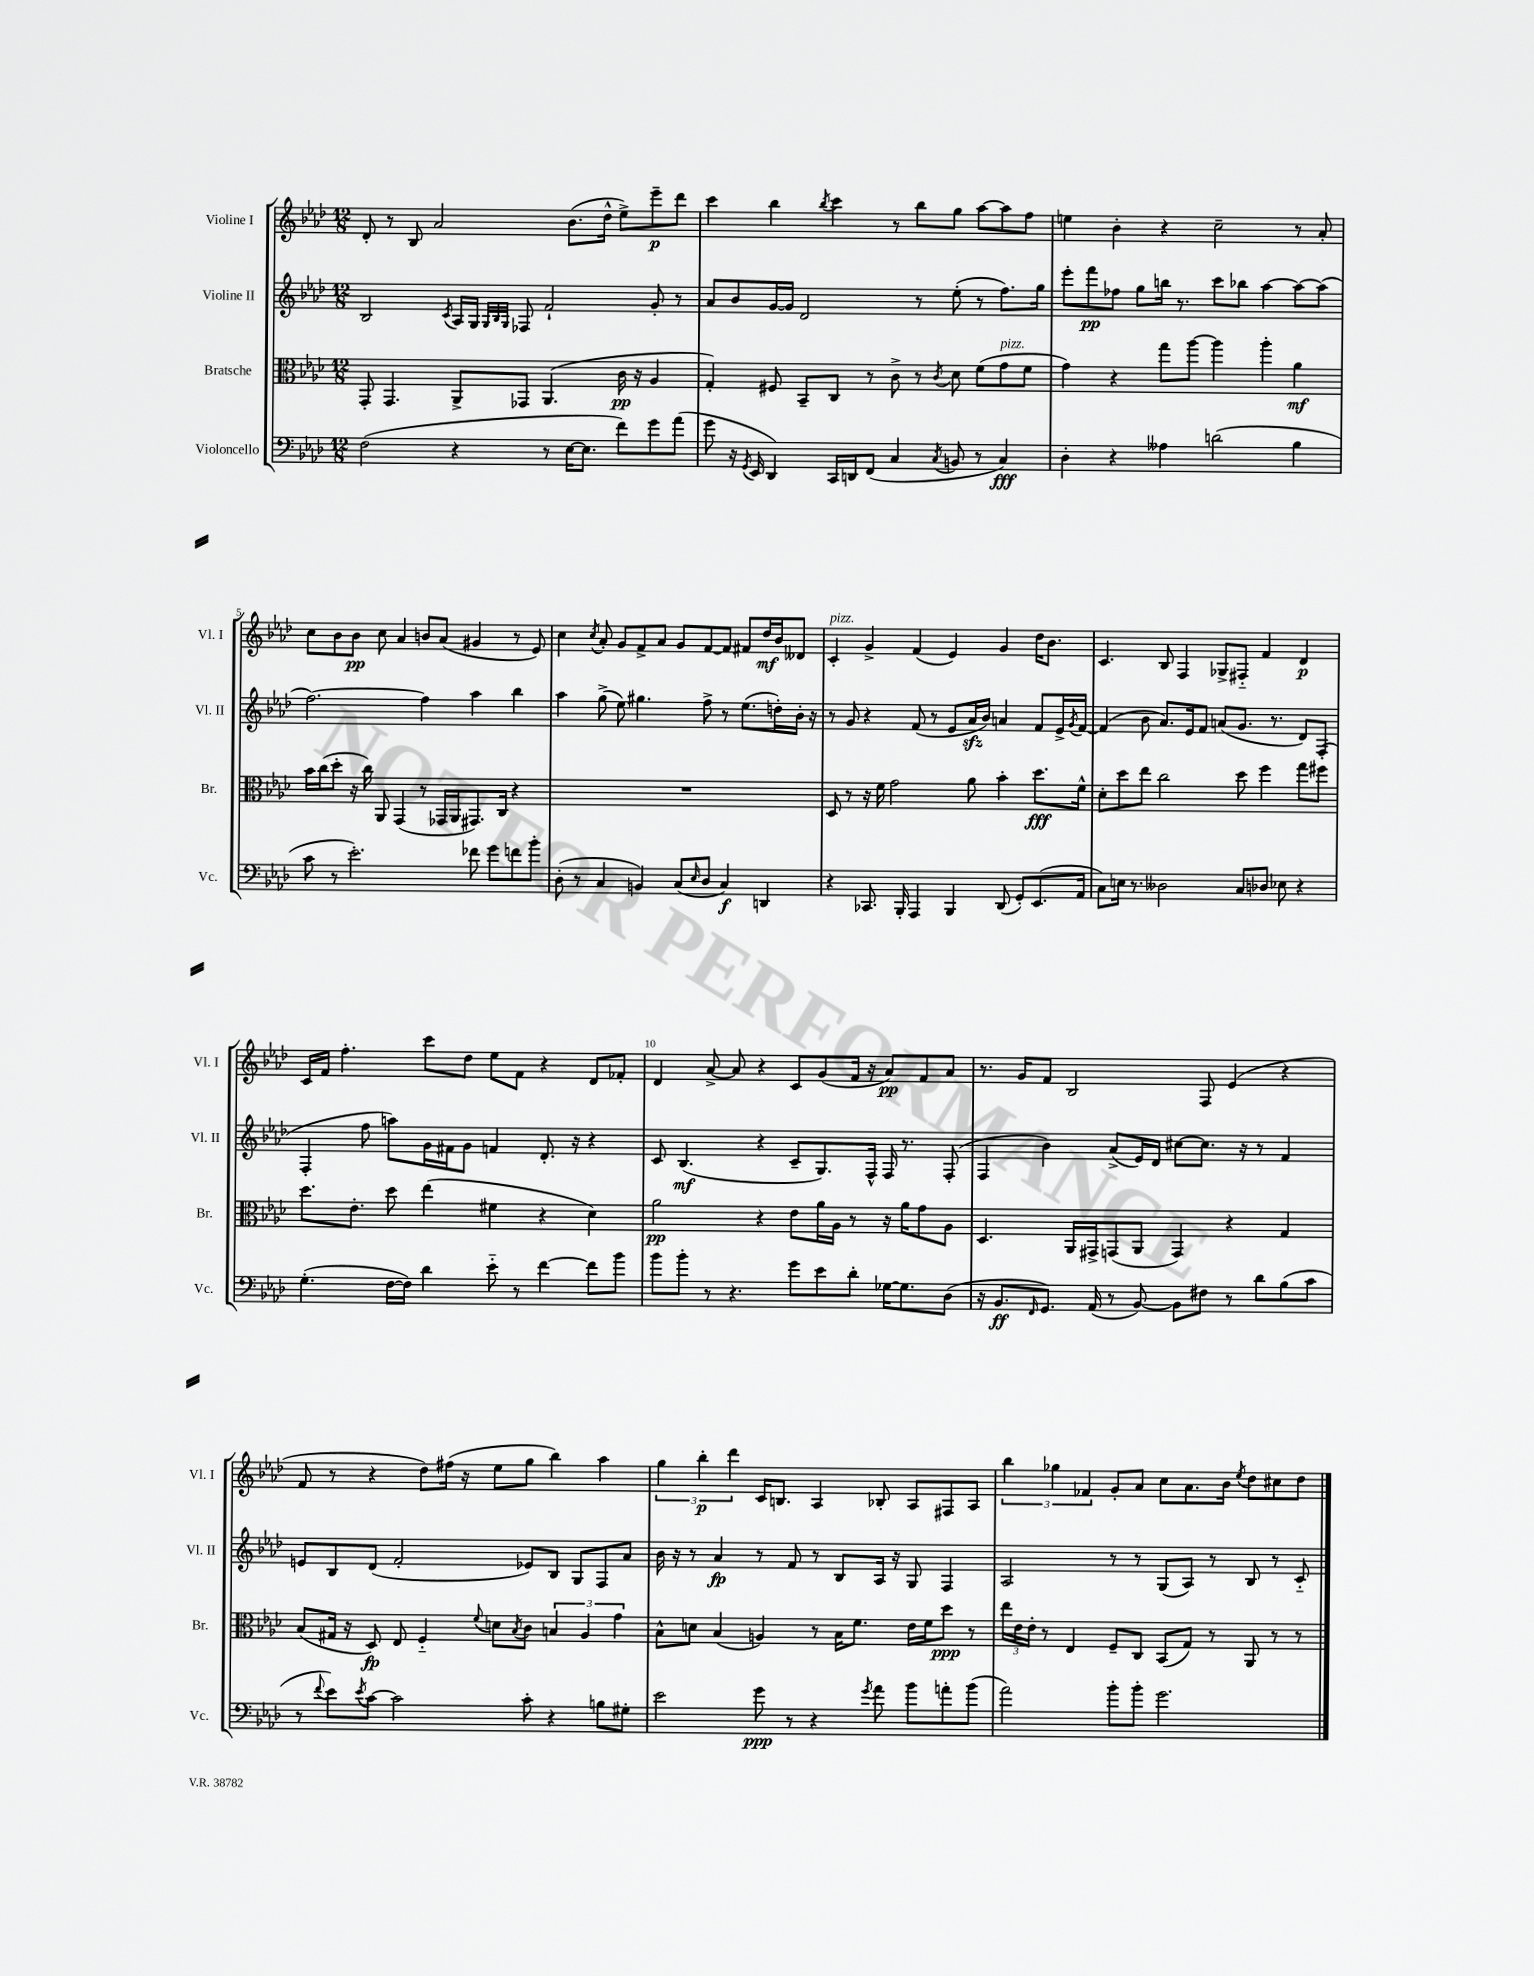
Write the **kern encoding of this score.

**kern	**kern	**kern	**kern
*staff4	*staff3	*staff2	*staff1
*clefF4	*clefC3	*clefG2	*clefG2
*k[b-e-a-d-]	*k[b-e-a-d-]	*k[b-e-a-d-]	*k[b-e-a-d-]
*M12/8	*M12/8	*M12/8	*M12/8
(2F\	8GG'/	2B-/	8d-'/
.	4.GG/	.	8r
.	.	.	8B-/
.	.	.	2a-/
.	.	8qc/	.
4r	8AA-^/L	16A-/LL	.
.	.	16G/JJ	.
.	.	32qqG/LLL	.
.	.	32qqB-/	.
.	.	32qqG/JJJ	.
.	8GG-/J	8F-/	.
8r	(4.AA-/	2f`/	.
[16E-\LK	.	.	(8.b-\L
8.E-\]J	.	.	.
.	.	.	16dd-^^\Jk
8f\L)	16c\	.	8ee-^\L)
.	16r	.	.
8g\	4A-/	8g'/	8eee-~\
(8a-\J	.	8r	8ddd-\J
=	=	=	=
8g\	4G'/)	8a-/L	4ccc\
16r	.	8b-/	.
8qGG/	.	.	.
16EE-/	.	.	.
4DD-/)	8F#/	[16g/L	4bb-\
.	.	16g/]JJ	.
.	8BB-~/L	2d-/	.
.	.	.	8qbb-/
16CC/LL	8C/J	.	4ccc\
16DD/J	.	.	.
(8FF/J	8r	.	.
4C/	8c^\	.	8r
.	8r	8r	8bb-\L
8qC/	8qc/	.	.
8BB/	8d-\	(8ee-'\	8gg\J
8r	(8f\L	8r	[8aa-\L
4C/)	8g\	8.ff\L)	8aa-\]
.	8f\J	.	8ff\J
.	.	16gg\Jk	.
=	=	=	=
4D-'\	4g\)	8eee-'\L	4ee\
.	.	8fff\	.
4r	4r	8ff-\J	4b-'\
.	.	8gg\L	.
4A--\	8gg\L	16bb\Jk	4r
.	.	8.r	.
.	[8aa-\J	.	.
(2d\	4aa-\]	8ccc\L	2cc~\
.	.	8bb-\J	.
.	4aa-'\	[4aa-\	.
4B-\	4a-\	8aa-\_L	8r
.	.	(8aa-\]J	8a-'/
=	=	=	=
8c\	16b-\LL	[2.ff\)	8cc\L
.	(16cc\J	.	.
8r	8dd-'\J	.	8b-\
2.e-'\)	16r	.	8b-\J
.	16cc\)	.	.
.	8AA-/	.	8cc\
.	(4GG/	.	4a-/
.	8r	4ff\]	8b/L
.	16GG-/LL	.	(8a-/J
.	16AA-/J	.	.
8f-\	8.GG#/)	4aa-\	4g#/
8g\L	.	.	.
.	16C/Jk	.	.
8f\	4r	4bb-\	8r
8b-'\J	.	.	8e-/)
=	=	=	=
(8D-'\	1.r	4aa-\	4cc\
8r	.	.	.
.	.	.	8qcc/
4C/	.	(8gg^\	8a-'/
.	.	8ee-\)	8g/L
4BB/)	.	4.gg#\	8f^/
.	.	.	8a-/J
(8C/L	.	.	8g/L
16qqE-/	.	.	.
8D-/J	.	8ff^\	[8f/
4C/)	.	8r	8f/]J
.	.	(8.ee-\L	8f#/L
4DD/	.	.	16dd-/L
.	.	16dd'\L)	16b-/J
.	.	16b-'\JJ	8d--/J
.	.	16r	.
=	=	=	=
4r	8D-/	8r	4c'/
.	8r	8g/	.
8.CC-/	16r	4r	4g^/
.	16f\	.	.
.	2g\	.	.
16BBB-'/	.	.	.
4AAA-/	.	(8f/	(4f/
.	.	8r	.
4BBB-/	.	8e-/L	4e-/)
.	8a-\	16a-/L	.
.	.	16b-/JJ)	.
(8DD-/	4b-'\	4a/	4g/
8GG'/L)	.	.	.
(8.EE-/	8.dd-\L	8f/L	16dd-\LK
.	.	.	8.b-\J
.	.	16e-^/L	.
.	.	8qg/	.
16AA-/Jk	16f^^\Jk	[16f/JJ	.
=	=	=	=
8C\L)	8d-'\L	(4f/]	4.c/
16E\Jk	8dd-\	.	.
8.r	.	.	.
.	8ee-\J	8b-\	.
2D--\	2cc\	8.a-/L)	8B-/
.	.	.	4F/
.	.	16e-/k	.
.	.	8f/J	.
.	.	(8a/L	8G-^/L
8C/L	8dd-\	8.g/J	8F#'~/J
8D-/J	4ff\	.	4f/
.	.	8.r	.
8E-\	.	.	.
4r	8gg\L	8d-/L)	4d-/
.	8ff#\J	(8F'/J	.
=	=	=	=
(4.G'\	8.dd-\L	4F'/	16c/LL
.	.	.	16f/JJ
.	.	.	4.ff'\
.	8.e-'\J	.	.
.	.	8ff\	.
[16F\LL	8dd-\	8aa\L)	.
16F\]JJ)	.	.	.
4d-\	(4ee-\	16g\L	8ccc\L
.	.	16f#\J	.
.	.	8g\J	8dd-\J
8e-'~\	4f#\	4f/	8ee-\L
8r	.	.	8f\J
[4f\	4r	8.d-'/	4r
.	.	16r	.
8f\]L	4d-\)	4r	8d-/L
8b-\J	.	.	8f-'/J
=	=	=	=
8b-\L	2a-\	8c/	4d-/
8b-'\J	.	(4.B-/	.
8r	.	.	[8a-^/
4.r	.	.	8a-/]
.	4r	4r	4r
8g\L	8e-\L	8c~/L	8c/L
8e-\	16a-\L	8.G/)	(8g/
.	16A-\JJ	.	.
8d-'\J	8r	.	16f/Jk
.	.	16F^^/Jk	16r
[16G-\LK	16r	16F/	8a-/L)
8.G-\]	16a-\LK	8.r	.
.	8g\	.	8f/
(8D-\J	8A-\J	(8F'/	8a-/J
=	=	=	=
16r	4.D-/	4F/	8.r
8.BB-/L	.	.	.
.	.	.	16g/LK
16qqFF/	.	.	.
8.GG/J)	.	4b-\)	8f/J
.	16AA-/LL	.	2B-/
(16AA-/	16GG#^/J	.	.
8r	(8GG/	(8a-^/L	.
[8BB-/)	8AA-/J	16e-/L)	.
.	.	16d-/JJ	.
8BB-\]L	4GG/)	[8cc#\L	.
8F#\J	.	8.cc#\]J	8F/
8r	4r	.	(4e-/
.	.	16r	.
8d-\L	.	8r	.
(8B-\	4G/	4f/	4r
8c\J	.	.	.
=	=	=	=
8r	(8B-/L	8e/L	8f/
8qqf/	.	.	.
8e-\L)	16G#/Jk	8B-/	8r
.	16r	.	.
8qe-/	.	.	.
[8c\J	8D-/)	(8d-/J	4r
2c\]	8E-/	2f'/	.
.	4F'~/	.	8dd-\L)
.	.	.	(16ff#\Jk
.	.	.	16r
.	8qqf/	.	.
.	8d\L	.	8ee-\L
.	8qB-/	.	.
8c'\	8c\J	8e-/L)	8gg\J
4r	6B/	8B-/J	4bb-\)
.	.	8G/L	.
.	6A-/	.	.
8B\L	.	8F/	4aa-\
.	6g\	.	.
8G#'\J	.	8a-/J	.
=	=	=	=
2e-\	8B-^^\L	16b-\	6gg\
.	.	16r	.
.	8d\J	8r	.
.	.	.	6bb-'\
.	(4B-/	4a-/	.
.	.	.	6ddd-\
8g\	4A/)	8r	16c/LK
.	.	.	8.B/J
8r	.	8f/	.
4r	8r	8r	4A-/
.	16B-\LK	8B-/L	.
.	8.f\J	.	.
8qg/	.	.	.
8a-\	.	16A-/Jk	8B-'/
.	.	16r	.
8b-\L	16e-\LL	8G/	8A-/L
.	16f\J	.	.
8a'\	8dd-\J	4F/	8F#/
(8b-\J	8r	.	8A-/J
=	=	=	=
2a-\)	24ee-\LL	2A-/	6bb-\
.	24e-\	.	.
.	24e-'\JJ	.	.
.	8r	.	.
.	.	.	6gg-\
.	4E-/	.	.
.	.	.	6f-/
8b-'\L	8F~/L	8r	8g'/L
8b-'\J	8C/J	8r	8a-/J
2.g\	(8BB-/L	(8G/L	8cc\L
.	8G/J)	8A-/J)	8.a-\
.	8r	8r	.
.	.	.	16b-\Jk
.	.	.	8qee-/
.	8AA-/	8B-/	8dd-\L
.	8r	8r	8cc#\
.	8r	8c'~/	8dd-\J
==	==	==	==
*-	*-	*-	*-
